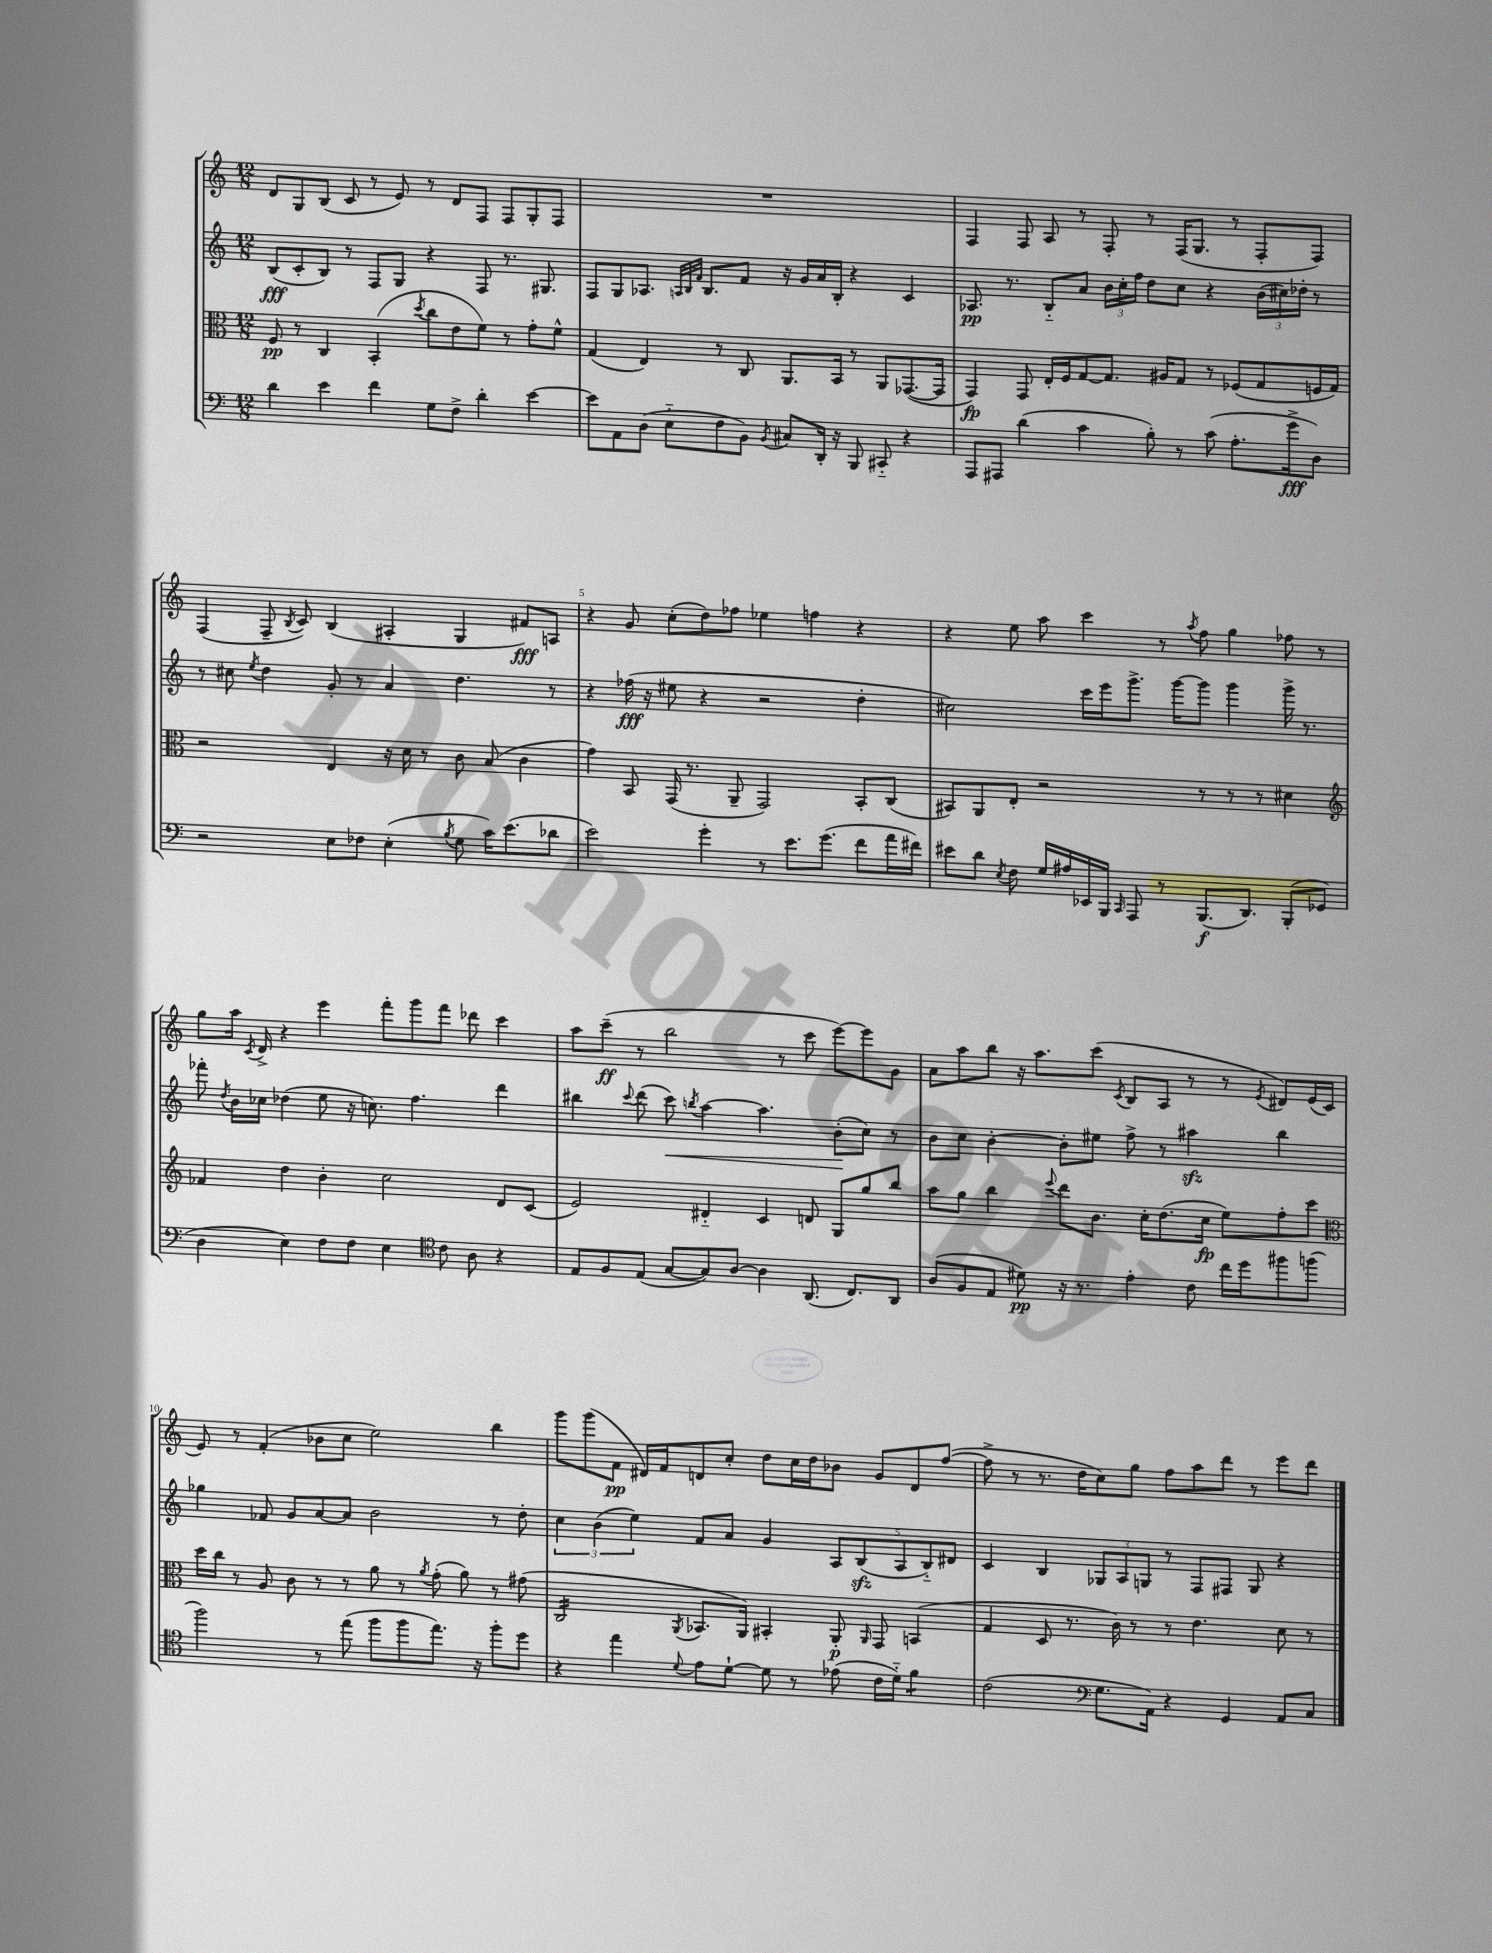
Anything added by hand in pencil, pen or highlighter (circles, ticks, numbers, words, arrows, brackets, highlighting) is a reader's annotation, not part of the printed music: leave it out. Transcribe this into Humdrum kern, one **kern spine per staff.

**kern	**kern	**kern	**kern
*staff4	*staff3	*staff2	*staff1
*clefF4	*clefC3	*clefG2	*clefG2
*k[]	*k[]	*k[]	*k[]
*M12/8	*M12/8	*M12/8	*M12/8
4d	8F	(8B	8d
.	8r	8c'	8G
4e	4C	8B)	(8B
.	.	8r	8c
4f	(4BB'	8F	8r
.	.	8G	8e)
.	8qdd	.	.
8G	8cc	4r	8r
8F^	8e	.	8d
4d'	8f)	8F	8F
.	8r	8.r	8F
[4e	8g'	.	8G'
.	.	8.G#	.
.	8f^^	.	8F
=	=	=	=
8e]	(4G	8F	1.r
8AA	.	8G	.
(8D	4E)	8.A-	.
8E'~	.	.	.
.	.	32qqA	.
.	.	32qqB	.
.	.	32qqf	.
.	.	8.B	.
8F	8r	.	.
8BB)	8C	8f	.
8qBB	.	.	.
8C#	8.AA	16r	.
.	.	16g	.
16DD'	.	16a	.
16r	16BB	16B'	.
8BBB	8r	4r	.
8CC#'~	8AA	.	.
4r	([8.GG-	4c	.
.	16GG-]	.	.
=	=	=	=
8AAA	4GG)	8.A-	4F
8AAA#	.	.	.
.	.	8.r	.
(4d	8GG	.	8F
.	16E'	8B'~	8A
.	16F	.	.
4c	[8G	8a	8r
.	8.G]	24b	8F'
.	.	24cc'	.
.	.	24ff	.
8B')	.	8dd	8r
.	16A#	.	.
8r	8G	8cc	(16F
.	.	.	8.G
(8c	8r	4r	.
8.A'	(8F-	.	8r
.	8G	(24b	8F'
.	.	24cc#)	.
16g^	.	.	.
.	.	24dd-'	.
8D)	16F	8r	8F)
.	16G)	.	.
=	=	=	=
2r	2r	8r	(4F
.	.	8cc#	.
.	.	8qee	.
.	.	4dd	8F~
.	.	.	8qB
.	.	.	8c)
8E	4E	8g'	(4B
8F-	.	8r	.
(4E'	16r	4a	4A#'
.	16d	.	.
.	8r	.	.
8qB	.	.	.
8G	8c	4.dd	4G
16c)	(8B	.	.
(8.e	.	.	.
.	4c	.	8f#)
8d-	.	8r	8A
=	=	=	=
2e)	4g)	4r	4r
.	8BB	(16ff-	8g
.	.	16r	.
.	(16GG	8ee#	(8cc'
.	8.r	.	.
4g'	.	4r	8dd)
.	8AA~	.	8ff-
8r	2GG)	2r	4ee-
8.e	.	.	.
.	.	.	4ff
(8.g	.	.	.
8f	8BB'	4dd'	4r
16a	(8C	.	.
16f#)	.	.	.
=	=	=	=
8e#	8BB#)	2cc#)	4r
8d	8AA	.	.
8qE	.	.	.
8F	8E'	.	8ee
16G	2r	.	8aa
16A#	.	.	.
16EE-	.	16ccc	4ccc
16BBB	.	16eee	.
16qqCC	.	.	.
8AAA	.	8.ggg^	.
8r	.	.	8r
.	.	[16ggg	.
.	.	.	8qaa
(8.BBB	8r	8ggg]	8ff
.	8r	4ggg	4gg
8.DD)	.	.	.
.	8r	.	.
(8BBB'	4d#	16ggg^	8ff-
.	.	8.r	.
8GG-	.	.	8r
=	=	=	=
*	*clefG2	*	*
4D	4f-	8fff-'	8gg
.	.	8qdd	.
.	.	16b	16aa
.	.	.	8qc
.	.	16cc-	16d^
4E)	4dd	(4dd-	4r
8F	4b'	8ee	4eee
8F	.	16r	.
.	.	8.cc)	.
4E	2cc	.	8fff'
.	.	4.ff	8ggg
*clefC4	*	*	*
8c	.	.	8fff
8A	.	.	8ddd-
4r	8d	4ddd	4ccc
.	(8c	.	.
=	=	=	=
8E	2e)	4bb#	8aa
8F	.	.	(8ccc~
.	.	8qqccc	.
(8E	.	(8ddd	8r
[8G	.	8ccc)	2bb
.	.	8qbb	.
8G])	4d#'~	[4aa	.
[8A	.	.	.
4A]	4c	4.aa]	.
.	.	.	8r
(8.AA	8d	.	8ccc
.	8G	(8b'	[8eee)
8.C)	.	.	.
.	8gg	8cc)	8eee]
8AA	8bb	8r	8g
=	=	=	=
(8A	8aa	8b	8a
8F	8gg	8cc	8aa
8E	4bb	[4b'	8bb
8d#)	.	.	16r
.	.	.	8.aa
.	8qqeee	.	.
16r	8ddd	8b']	.
8.r	.	.	.
.	8.b	8ee#	(8ccc
.	.	.	8qc
4e'	.	8ff^	8B
.	16cc'	.	.
.	(8.dd	8r	8A
8c	.	4aa#	8r
.	16cc	.	.
16cc	8ee)	.	8r
16dd	.	.	.
.	.	.	8qe
8ff#	8ff'	4bb	8d#)
(8ff	8ccc	.	(16e
.	.	.	16c
=	=	=	=
*	*clefC3	*	*
2ff)	16dd	4gg-	8e)
.	16cc	.	.
.	8r	.	8r
.	8A	8f-	(4f'
.	8c	8g	.
8r	8r	[8a	8b-
(8ee	8r	8a]	8cc
8ff	8a	2b	2ee)
8ff	8r	.	.
.	8qa	.	.
8.ee)	(8g'	.	.
.	8a)	.	.
16r	.	.	.
8ff'	8r	8r	4bb
8dd	(8g#	8dd'	.
=	=	=	=
4r	2C	6cc	8ggg
.	.	.	(8ggg
.	.	(6b	.
4ee	.	.	8f
.	.	6ee)	.
.	.	.	16d#)
.	.	.	16f
8qqd	8qAA	.	.
8e	8.BB-	8f	8d
[8d`	.	8a	8cc'
.	16AA)	.	.
8d]	4BB#'	4g	8dd
8r	.	.	16cc
.	.	.	16dd
(8e-	8AA'	10A	8b-
.	.	(10B	.
.	16qqAA	.	.
16c	8GG	.	8g
16d'~)	.	.	.
.	.	10A	.
4f	(4BB	.	8d
.	.	10B'~)	.
.	.	.	([8ff
.	.	10d#	.
=	=	=	=
(2c	4G	4c	8ff^]
.	.	.	8r
.	8D	4B	8.r
.	8.r	.	.
.	.	.	16dd
*clefF4	*	*	*
8.G	.	12G-	8cc)
.	16c)	.	.
.	.	12A	.
.	8r	.	8gg
.	.	12G	.
16AA)	.	.	.
4r	8r	8r	8ff
.	4.e	8F	8aa
4GG	.	8F#	8ddd
.	.	8G	8r
8AA	8d	4r	8eee
8C	8r	.	8ddd
==	==	==	==
*-	*-	*-	*-
